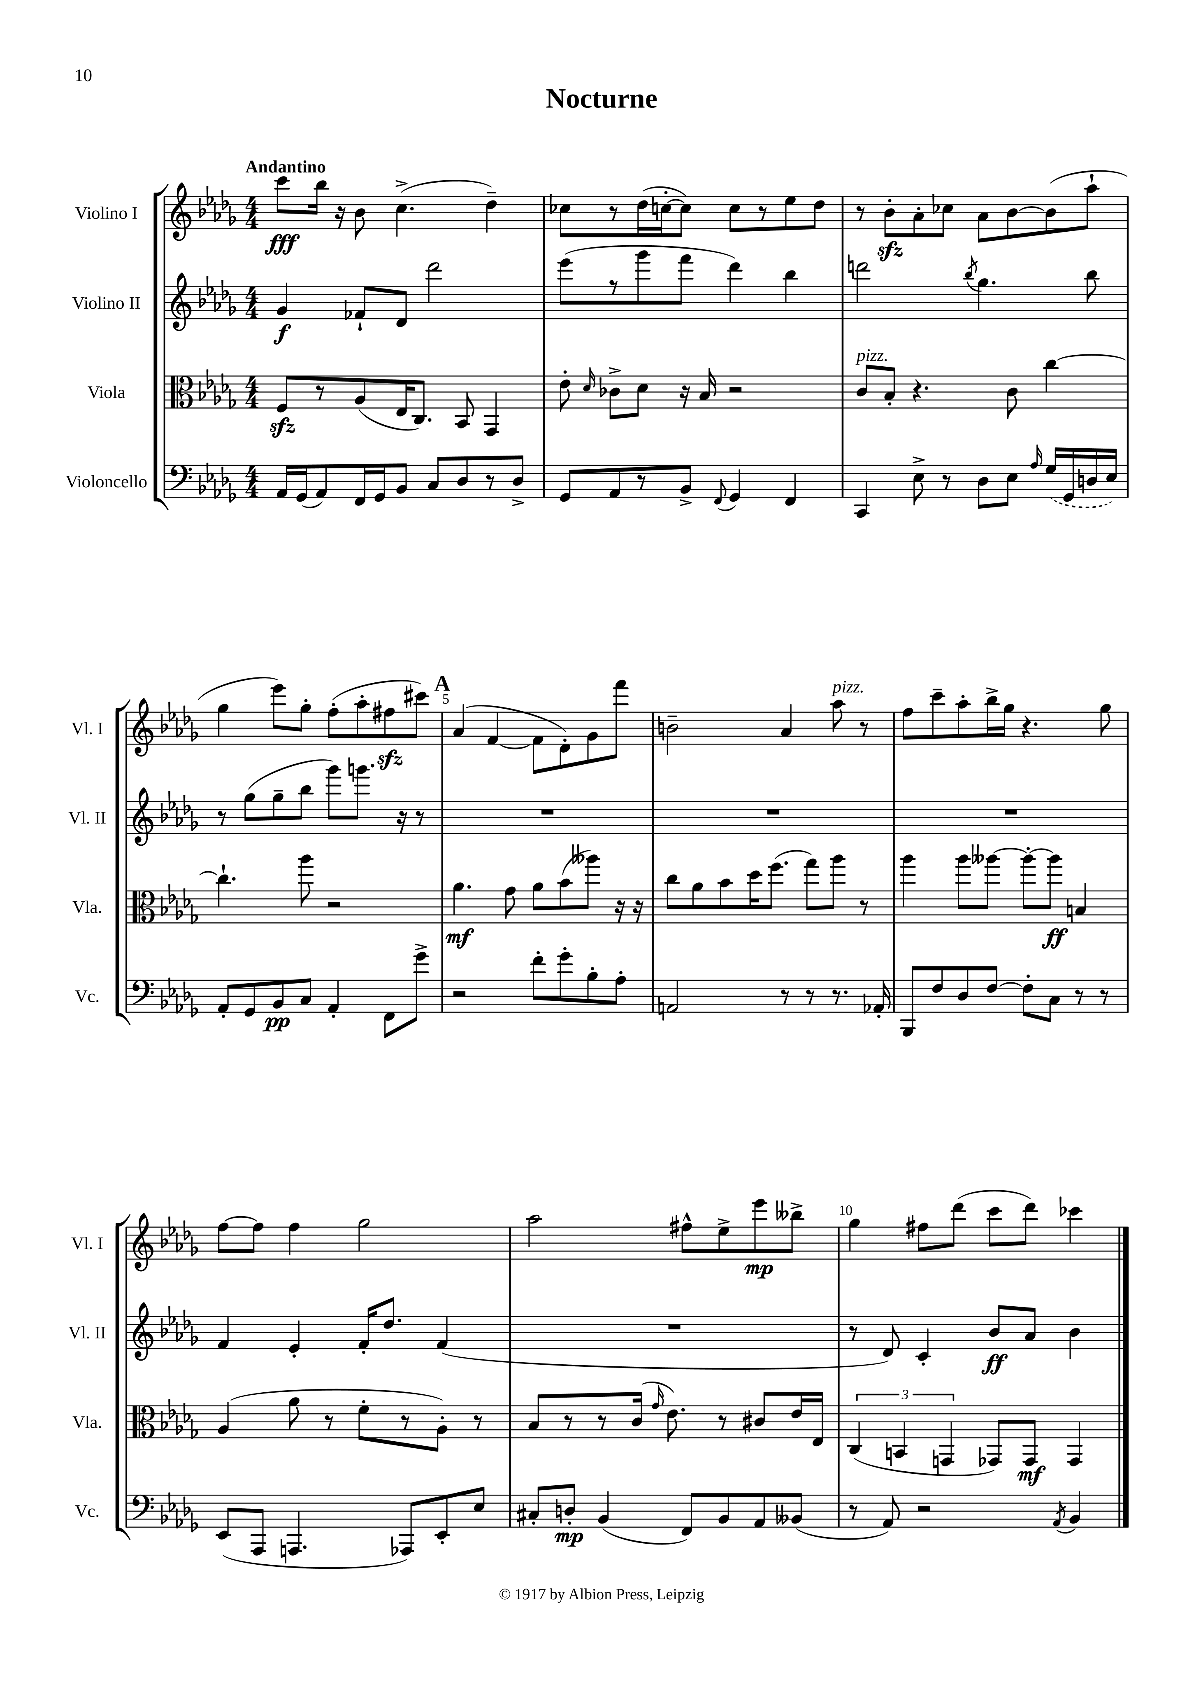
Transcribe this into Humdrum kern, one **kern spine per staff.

**kern	**dynam	**kern	**dynam	**kern	**dynam	**kern	**dynam
*part4	*part4	*part3	*part3	*part2	*part2	*part1	*part1
*staff4	*staff4	*staff3	*staff3	*staff2	*staff2	*staff1	*staff1
*I"Violoncello	*	*I"Viola	*	*I"Violino II	*	*I"Violino I	*
*I'Vc.	*	*I'Vla.	*	*I'Vl. II	*	*I'Vl. I	*
*clefF4	*	*clefC3	*	*clefG2	*	*clefG2	*
*k[b-e-a-d-g-]	*	*k[b-e-a-d-g-]	*	*k[b-e-a-d-g-]	*	*k[b-e-a-d-g-]	*
*M4/4	*	*M4/4	*	*M4/4	*	*M4/4	*
=1	=1	=1	=1	=1	=1	=1	=1
!	!	!	!	!	!	!LO:TX:a:B:t=Andantino	!
16AA-/LL	.	8Fzz/L	.	4g-/	f	8ccc\L	fff
(16GG-/J	.	.	.	.	.	.	.
8AA-/)	.	8r	.	.	.	16bb-\Jk	.
.	.	.	.	.	.	16r	.
16FF/L	.	(8A-/	.	8f-X`/L	.	8b-\	.
16GG-/J	.	.	.	.	.	.	.
8BB-/J	.	16E-/K	.	8d-/J	.	(4.cc^\	.
.	.	8.C/J)	.	.	.	.	.
8C/L	.	.	.	2ddd-\	.	.	.
8D-/	.	8BB-/	.	.	.	.	.
8r	.	4GG-/	.	.	.	4dd-~\)	.
8D-^/J	.	.	.	.	.	.	.
=2	=2	=2	=2	=2	=2	=2	=2
8GG-/L	.	8e-'\	.	(8eee-\L	.	8cc-X\L	.
.	.	16qqd-/	.	.	.	.	.
8AA-/	.	8c-X^\L	.	8r	.	8r	.
8r	.	8d-\J	.	8ggg-\	.	(16dd-\L	.
.	.	.	.	.	.	[16ccn'\J	.
8BB-^/J	.	16r	.	8fff\J	.	8cc\J])	.
.	.	16B-/	.	.	.	.	.
8qqFF/	.	.	.	.	.	.	.
4GG-/	.	2r	.	4ddd-\)	.	8cc\L	.
.	.	.	.	.	.	8r	.
4FF/	.	.	.	4bb-\	.	8ee-\	.
.	.	.	.	.	.	8dd-\J	.
=3	=3	=3	=3	=3	=3	=3	=3
!	!	!LO:TX:a:i:t=pizz.	!	!	!	!	!
4CC/	.	8c/L	.	2dddn\	.	8r	.
.	.	8B-'/J	.	.	.	8b-zz'\L	.
8E-^\	.	4.r	.	.	.	8a-'\	.
8r	.	.	.	.	.	8cc-X\J	.
.	.	.	.	8qbb-/	.	.	.
8D-\L	.	.	.	4.gg-\	.	8a-\L	.
8E-\J	.	8c\	.	.	.	[8b-\	.
16qqA-/	.	.	.	.	.	.	.
(16G-/LL	.	[4cc\	.	.	.	(8b-\]	.
16GG-/	.	.	.	.	.	.	.
16Dn/	.	.	.	8bb-\	.	8aa-`\J	.
16E-/JJ)	.	.	.	.	.	.	.
!!LO:LB:g=z
=4	=4	=4	=4	=4	=4	=4	=4
8AA-'/L	.	4.cc`\]	.	8r	.	4gg-\	.
8GG-/	.	.	.	(8gg-\L	.	.	.
8BB-/	pp	.	.	8gg-~\	.	8eee-\L)	.
8C/J	.	8aa-\	.	8bb-\J	.	8gg-'\J	.
4AA-'/	.	2r	.	8ggg-\L)	.	(8ff'\L	.
.	.	.	.	8.gggn\J	.	8aa-'\	.
8FF\L	.	.	.	.	.	8ff#Xzz\	.
.	.	.	.	16r	.	.	.
8g-^\J	.	.	.	8r	.	8ccc#X\J)	.
!!LO:REH:place=s1:t=A
=5	=5	=5	=5	=5	=5	=5	=5
2r	.	4.a-\	mf	1r	.	(4a-/	.
.	.	.	.	.	.	[4f/	.
.	.	8g-\	.	.	.	.	.
8f'\L	.	8a-\L	.	.	.	8f\L]	.
8g-'\	.	(8b-\	.	.	.	8d-'\)	.
8B-'\	.	8aa--X\J)	.	.	.	8g-\	.
8A-'\J	.	16r	.	.	.	8fff\J	.
.	.	16r	.	.	.	.	.
=6	=6	=6	=6	=6	=6	=6	=6
2AAn/	.	8cc\L	.	1r	.	2bn~\	.
.	.	8a-\	.	.	.	.	.
.	.	8b-\	.	.	.	.	.
.	.	16dd-\K	.	.	.	.	.
.	.	(8.ff\J	.	.	.	.	.
8r	.	.	.	.	.	4a-/	.
8r	.	8gg-\L)	.	.	.	.	.
!	!	!	!	!	!	!LO:TX:a:i:t=pizz.	!
8.r	.	8aa-\J	.	.	.	8aa-\	.
.	.	8r	.	.	.	8r	.
16AA-X'/	.	.	.	.	.	.	.
=7	=7	=7	=7	=7	=7	=7	=7
8BBB-/L	.	4aa-\	.	1r	.	8ff\L	.
8F/	.	.	.	.	.	8ccc~\	.
8D-/	.	8aa-\L	.	.	.	8aa-'\	.
[8F/J	.	[8aa--X\J	.	.	.	16bb-^\L	.
.	.	.	.	.	.	16gg-\JJ	.
8F'\L]	.	8aa--'\L_	.	.	.	4.r	.
8C\J	.	8aa--\J]	ff	.	.	.	.
8r	.	4Bn/	.	.	.	.	.
8r	.	.	.	.	.	8gg-\	.
!!LO:LB:g=z
=8	=8	=8	=8	=8	=8	=8	=8
(8EE-/L	.	(4A-/	.	4f/	.	[8ff\L	.
8AAA-/J	.	.	.	.	.	8ff\J]	.
4.AAAn/	.	8a-\	.	4e-'/	.	4ff\	.
.	.	8r	.	.	.	.	.
.	.	8f'\L	.	16f'/KL	.	2gg-\	.
.	.	.	.	8.dd-/J	.	.	.
8AAA-X/L)	.	8r	.	.	.	.	.
8EE-'/	.	8A-'\J)	.	(4f/	.	.	.
8E-/J	.	8r	.	.	.	.	.
=9	=9	=9	=9	=9	=9	=9	=9
8C#X'/L	.	8B-/L	.	1r	.	2aa-\	.
8Dn'/J	mp	8r	.	.	.	.	.
(4BB-/	.	8r	.	.	.	.	.
.	.	(16c/Jk	.	.	.	.	.
.	.	16qqg-/	.	.	.	.	.
.	.	8.e-\)	.	.	.	.	.
8FF/L)	.	.	.	.	.	8ff#X^^\L	.
8BB-/	.	8r	.	.	.	8ee-^\	.
8AA-/	.	8c#X/L	.	.	.	8eee-\	mp
(8BB--X/J	.	16e-/L	.	.	.	8bb--X^\J	.
.	.	16E-/JJ	.	.	.	.	.
=10	=10	=10	=10	=10	=10	=10	=10
8r	.	(6C/	.	8r	.	4gg-\	.
8AA-/)	.	.	.	8d-/)	.	.	.
.	.	6BBn/	.	.	.	.	.
2r	.	.	.	4c'/	.	8ff#X\L	.
.	.	6GGn/	.	.	.	.	.
.	.	.	.	.	.	(8ddd-\J	.
.	.	8GG-X/L)	.	8b-/L	ff	8ccc\L	.
.	.	8GG-/J	mf	8a-/J	.	8ddd-\J)	.
8qAA-/	.	.	.	.	.	.	.
4BB-/	.	4GG-/	.	4b-\	.	4ccc-X\	.
==	==	==	==	==	==	==	==
*-	*-	*-	*-	*-	*-	*-	*-
